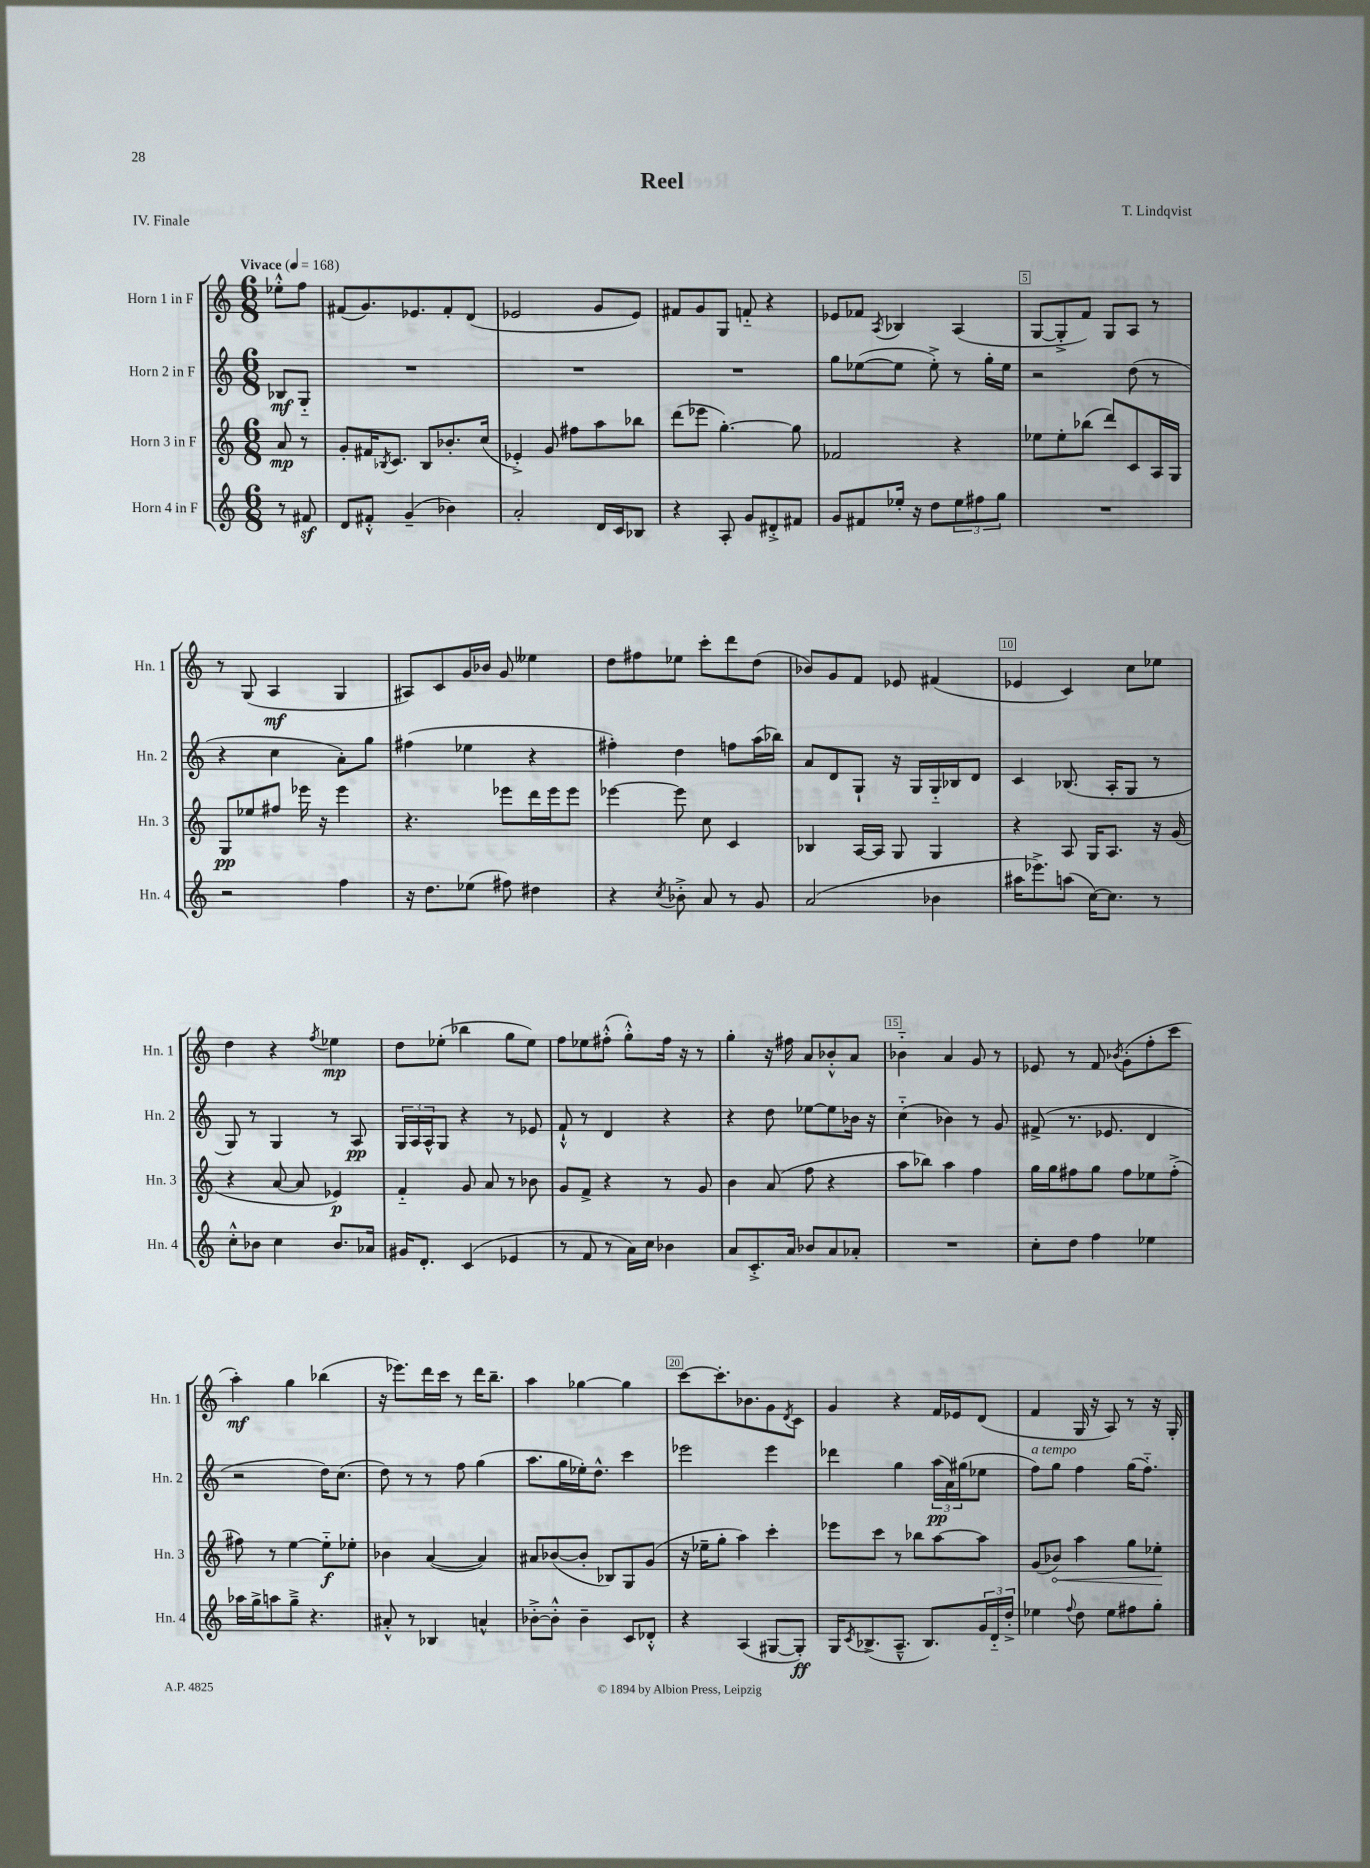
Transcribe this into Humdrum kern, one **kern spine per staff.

**kern	**kern	**kern	**kern
*staff4	*staff3	*staff2	*staff1
*clefG2	*clefG2	*clefG2	*clefG2
*k[]	*k[]	*k[]	*k[]
*M6/8	*M6/8	*M6/8	*M6/8
*MM168	*MM168	*MM168	*MM168
8r	8a	8B-	8ee-'^^
8f#	8r	8G'~	8ff
=	=	=	=
8d	8g'	2.r	(8f#
8f#'^^	16f#	.	8.g)
.	8qB-	.	.
.	8.c	.	.
(4g~	.	.	.
.	.	.	8.e-
.	8B-	.	.
4b-)	8.b-'	.	8f#'
.	.	.	(8d
.	(16cc	.	.
=	=	=	=
2a'	4e-'^)	2.r	2e-
.	8g	.	.
.	8ff#	.	.
16d	8aa	.	8g
16c	.	.	.
8B-	8bb-	.	8e-)
=	=	=	=
4r	(8ddd	2.r	8f#
.	8eee-	.	8g
8A'	[4.gg')	.	8G
8g	.	.	8f'~
8d#'^	.	.	4r
8f#	8gg]	.	.
=	=	=	=
8g	2f-	8gg	8e-
8f#	.	([8ee-	8f-
.	.	.	8qA
16ee-'	.	8ee-]	4B-
16r	.	.	.
8dd	.	8ee-'^)	.
12ee-	4r	8r	(4A
12ff#	.	.	.
.	.	16gg'	.
12gg	.	.	.
.	.	16ee-	.
=	=	=	=
2.r	8ee-	2r	[8G
.	8ee-'	.	8G'^]
.	(8bb-	.	8f)
.	8ddd)	.	8G
.	8c	(8dd	8A
.	16A	8r	8r
.	16G	.	.
=	=	=	=
2r	8G	4r	8r
.	8ee-	.	(8G
.	8ff#	4cc	4A
.	16eee-	.	.
.	16r	.	.
4ff	4eee-	8a')	4G
.	.	8gg	.
=	=	=	=
16r	4.r	(4ff#	8A#)
8.dd	.	.	.
.	.	.	8c
(8ee-	.	4ee-	16g
.	.	.	16b-
8ff#)	8eee-	.	8g
4dd#	16ddd	4r	4ee--
.	16eee-	.	.
.	8eee-	.	.
=	=	=	=
4r	[4eee-	4ff#')	8dd
.	.	.	8ff#
8qcc	.	.	.
8b-'^	8eee-]	4dd	8ee-
8a	8cc	.	8ccc'
8r	4c	8ff	8ddd
8g	.	(16aa	(8dd
.	.	16bb-)	.
=	=	=	=
(2a	4B-	8a	8b-)
.	.	8d	8g
.	[16A	8G`	8f
.	16A]	.	.
.	8G	16r	8e-
.	.	16G	.
4b-	4G	16G'~	(4f#
.	.	16B-	.
.	.	8d	.
=	=	=	=
16aa#	4r	4c	4e-
8.eee-^)	.	.	.
(8aa	8A	(8.B-	4c)
[16cc)	16G	.	.
8.cc]	8.A	16A'	.
.	.	8G	8cc
8r	16r	8r	8ee-
.	(16g	.	.
=	=	=	=
8cc'^^	4r	8G)	4dd
8b-	.	8r	.
4cc	[8a	4G	4r
.	8a]	.	.
.	.	.	8qff
8.b-	4e-)	8r	4ee-
.	.	8A	.
16a-	.	.	.
=	=	=	=
16g#	4f'~	24G	8dd
.	.	24A	.
8.d'	.	.	.
.	.	24A^^	.
.	.	8G	(8ee-'
(4c	8g	4r	4bb-
.	8a	.	.
4e-	8r	8r	8gg
.	8b-	8e-	8ee-)
=	=	=	=
8r	8g	8f`^^	8ff
8f	8f^	8r	8ee-
8r	4r	4d	(8ff#'^^
16a)	.	.	8gg'^^)
16cc	.	.	.
4b-	8r	4r	16ff#
.	.	.	16r
.	8g	.	8r
=	=	=	=
8a	4b	4r	4gg'
8.c'^	.	.	.
.	(8a	8dd	16r
16a	.	.	16ff#
8b-	8ff	[8ee-	8a
8a	4r	8ee-]	8b-'^^
8a-'	.	16b-	8a
.	.	16r	.
=	=	=	=
2.r	8aa	(4cc'~	4b-'~
.	8bb-)	.	.
.	4aa	4b-)	4a
.	4ff	8r	8g
.	.	8g	8r
=	=	=	=
8cc'	16gg	(8f#^	8e-
.	16gg	.	.
8dd	8ff#	8.r	8r
4ff	8gg	.	8f
.	.	8.e-	.
.	.	.	8qb-
.	8ff#	.	(8g'
4ee-	8ee-	4d	8ff'
.	(8ff#'^	.	8ccc
=	=	=	=
16aa-	8ff#)	2r	4aa')
16gg^	.	.	.
8aa	8r	.	.
8gg~^	[4ee	.	4gg
4.r	.	.	.
.	8ee'~]	16dd)	(4bb-
.	.	(8.cc	.
.	8ee-'	.	.
=	=	=	=
8a#'^^	4b-	8dd)	16r
.	.	.	8.eee-)
8r	.	8r	.
4B-	([4a	8r	16ddd
.	.	.	16ccc
.	.	8ff	8r
4a^^	4a])	(4gg	16ddd
.	.	.	8.bb~
=	=	=	=
[8b-'^	8a#	8.aa	4aa
8b-'^^]	([8b-	.	.
.	.	16gg	.
4b-~	8b-']	16ee-')	[4gg-
.	.	8.dd^^	.
.	8B-)	.	.
8c	8G	4ccc	4gg-]
8d-'^^	(8g	.	.
=	=	=	=
4r	16r	2eee-	[8ccc
.	16ee-~	.	.
.	8gg'	.	8.ccc']
(4A	4aa)	.	.
.	.	.	8.b-
[8G#	4ccc'	4eee-	8g
.	.	.	8qd
8G#'])	.	.	8c
=	=	=	=
16G	8eee-	4ddd-	4g
8qc	.	.	.
(8.B-^	.	.	.
.	8ccc	.	.
8.A~^^	8r	4gg	4r
.	8bb-	.	.
8.B-)	.	.	.
.	[8aa	(24aa	16f
.	.	24a)	.
.	.	.	16e-
.	.	(24gg#	.
24g	8aa]	8ee-	(8d
24d'~	.	.	.
24dd'^	.	.	.
=	=	=	=
4ee-	(8g	8ff)	4f
.	8b-)	8gg	.
8qqff	.	.	.
8dd	4aa	4ff	16G
.	.	.	16r
8ee-	.	.	8A)
8ff#	8gg	(16gg	8r
.	.	8.ff'~)	.
8gg'	8ee-'	.	16r
.	.	.	16G'
==	==	==	==
*-	*-	*-	*-
